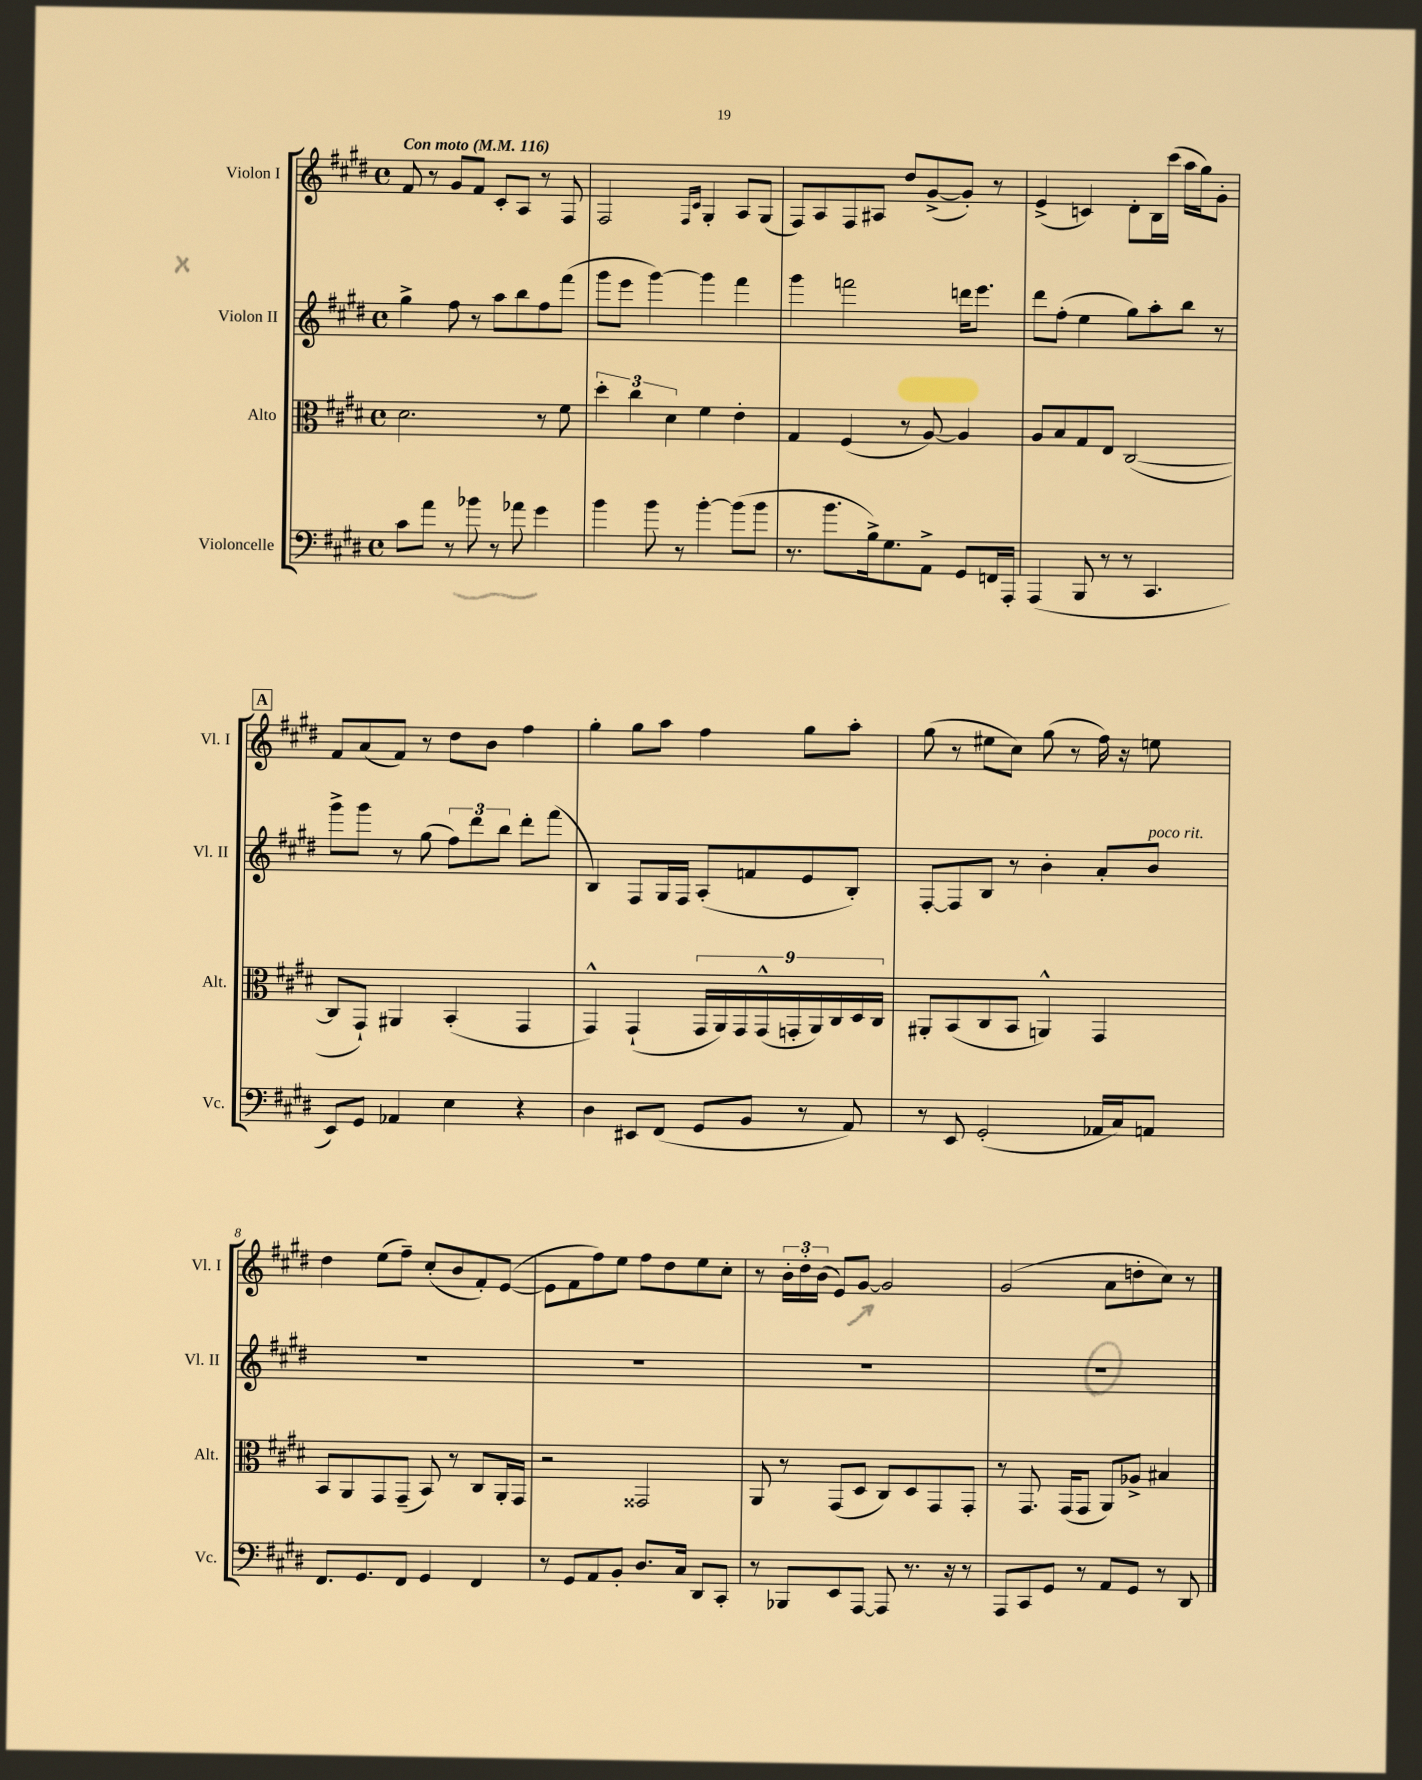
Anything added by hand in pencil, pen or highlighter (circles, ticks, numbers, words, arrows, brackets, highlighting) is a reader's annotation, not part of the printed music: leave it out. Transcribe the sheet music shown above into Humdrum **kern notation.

**kern	**kern	**kern	**kern
*staff4	*staff3	*staff2	*staff1
*clefF4	*clefC3	*clefG2	*clefG2
*k[f#c#g#d#]	*k[f#c#g#d#]	*k[f#c#g#d#]	*k[f#c#g#d#]
*M4/4	*M4/4	*M4/4	*M4/4
*met(c)	*met(c)	*met(c)	*met(c)
*MM116	*MM116	*MM116	*MM116
8c#	2.d#	4gg#^	8f#
8a	.	.	8r
8r	.	8ff#	8g#
8b-	.	8r	8f#
8r	.	8aa	8c#'
8a-	.	8bb	8A
4g#	8r	8ff#	8r
.	8f#	(8fff#	8F#
=	=	=	=
4b	6dd#'	8ggg#	2F#
.	.	8eee	.
.	6cc#	.	.
8b	.	[4ggg#)	.
.	6d#	.	.
8r	.	.	.
.	.	.	16qqF#
.	.	.	16qqc#
[4b'	4f#	4ggg#]	4G#'
(8b]	4e'	4fff#	8A
8b	.	.	(8G#
=	=	=	=
8.r	4G#	4ggg#	8F#)
.	.	.	8A
8.b	.	.	.
.	(4F#	2fff	8F#
16B^)	.	.	8A#
8.G#	.	.	.
.	8r	.	8dd#
8AA^	[8A)	.	([8g#^
8GG#	4A]	16ddd	8g#'])
.	.	8.eee	.
16FF	.	.	8r
16AAA'	.	.	.
=	=	=	=
(4AAA	8A	8ddd#	(4e^
.	8B	(8ff#'	.
8BBB	8G#	4ee	4c)
8r	8E	.	.
8r	([2C#	8gg#)	8d#'
4.CC#	.	8aa'	16B
.	.	.	(16ccc#
.	.	8bb	16aa
.	.	.	16gg#)
.	.	8r	8g#'
=	=	=	=
8EE)	8C#]	8ggg#^	8f#
8GG#	8GG#`)	8ggg#	(8a
4AA-	4AA#	8r	8f#)
.	.	(8gg#	8r
4E	(4BB'	12ff#)	8dd#
.	.	12ddd#	.
.	.	.	8b
.	.	12bb	.
4r	4GG#	8ddd#'	4ff#
.	.	(8fff#	.
=	=	=	=
4D#	4GG#^^)	4B)	4gg#'
8EE#	(4GG#`	8F#	8gg#
(8FF#	.	16G#	8aa
.	.	16F#	.
8GG#	18GG#	(8A'	4ff#
.	18AA)	.	.
.	18GG#	.	.
8BB	.	8f	.
.	(18GG#^^	.	.
.	18GG'	.	.
8r	.	8e	8gg#
.	18AA)	.	.
.	18C#	.	.
8AA)	.	8B')	8aa'
.	18D#	.	.
.	18C#	.	.
=	=	=	=
8r	8AA#'	[8F#'	(8gg#
8EE	(8BB	8F#]	8r
(2GG#'	8C#	8B	8ee#
.	8BB	8r	8cc#)
.	4AA^^)	4b'	(8gg#
.	.	.	8r
16AA-	4GG#	8a'	16ff#)
16C#)	.	.	16r
8AA	.	8b	8ee
=	=	=	=
8.FF#	8BB	1r	4dd#
.	8AA	.	.
8.GG#	.	.	.
.	8GG#	.	(8ee
8FF#	(8GG#~	.	8ff#~)
4GG#	8BB)	.	(8cc#'
.	8r	.	8b
4FF#	8C#	.	8f#')
.	16AA'	.	([8e
.	16GG#	.	.
=	=	=	=
8r	2r	1r	8e]
8GG#	.	.	8f#
8AA	.	.	8ff#)
8BB'	.	.	8ee
8.D#	2GG##	.	8ff#
.	.	.	8dd#
16C#	.	.	.
8DD#	.	.	8ee
8CC#'	.	.	8cc#'
=	=	=	=
8r	8AA	1r	8r
8BBB-	8r	.	24b'
.	.	.	24dd#'
.	.	.	(24b
8EE	(8GG#	.	8e)
[8AAA	8D#	.	[8g#
8AAA]	8C#)	.	2g#]
8.r	8D#	.	.
.	8GG#	.	.
16r	.	.	.
8r	8GG#'	.	.
=	=	=	=
8AAA	8r	1r	(2g#
8CC#	8.GG#	.	.
8GG#	.	.	.
.	(16GG#	.	.
8r	8GG#	.	.
8AA	8AA)	.	8a
8GG#	8A-^	.	8dd'
8r	4B#	.	8cc#)
8DD#	.	.	8r
==	==	==	==
*-	*-	*-	*-
